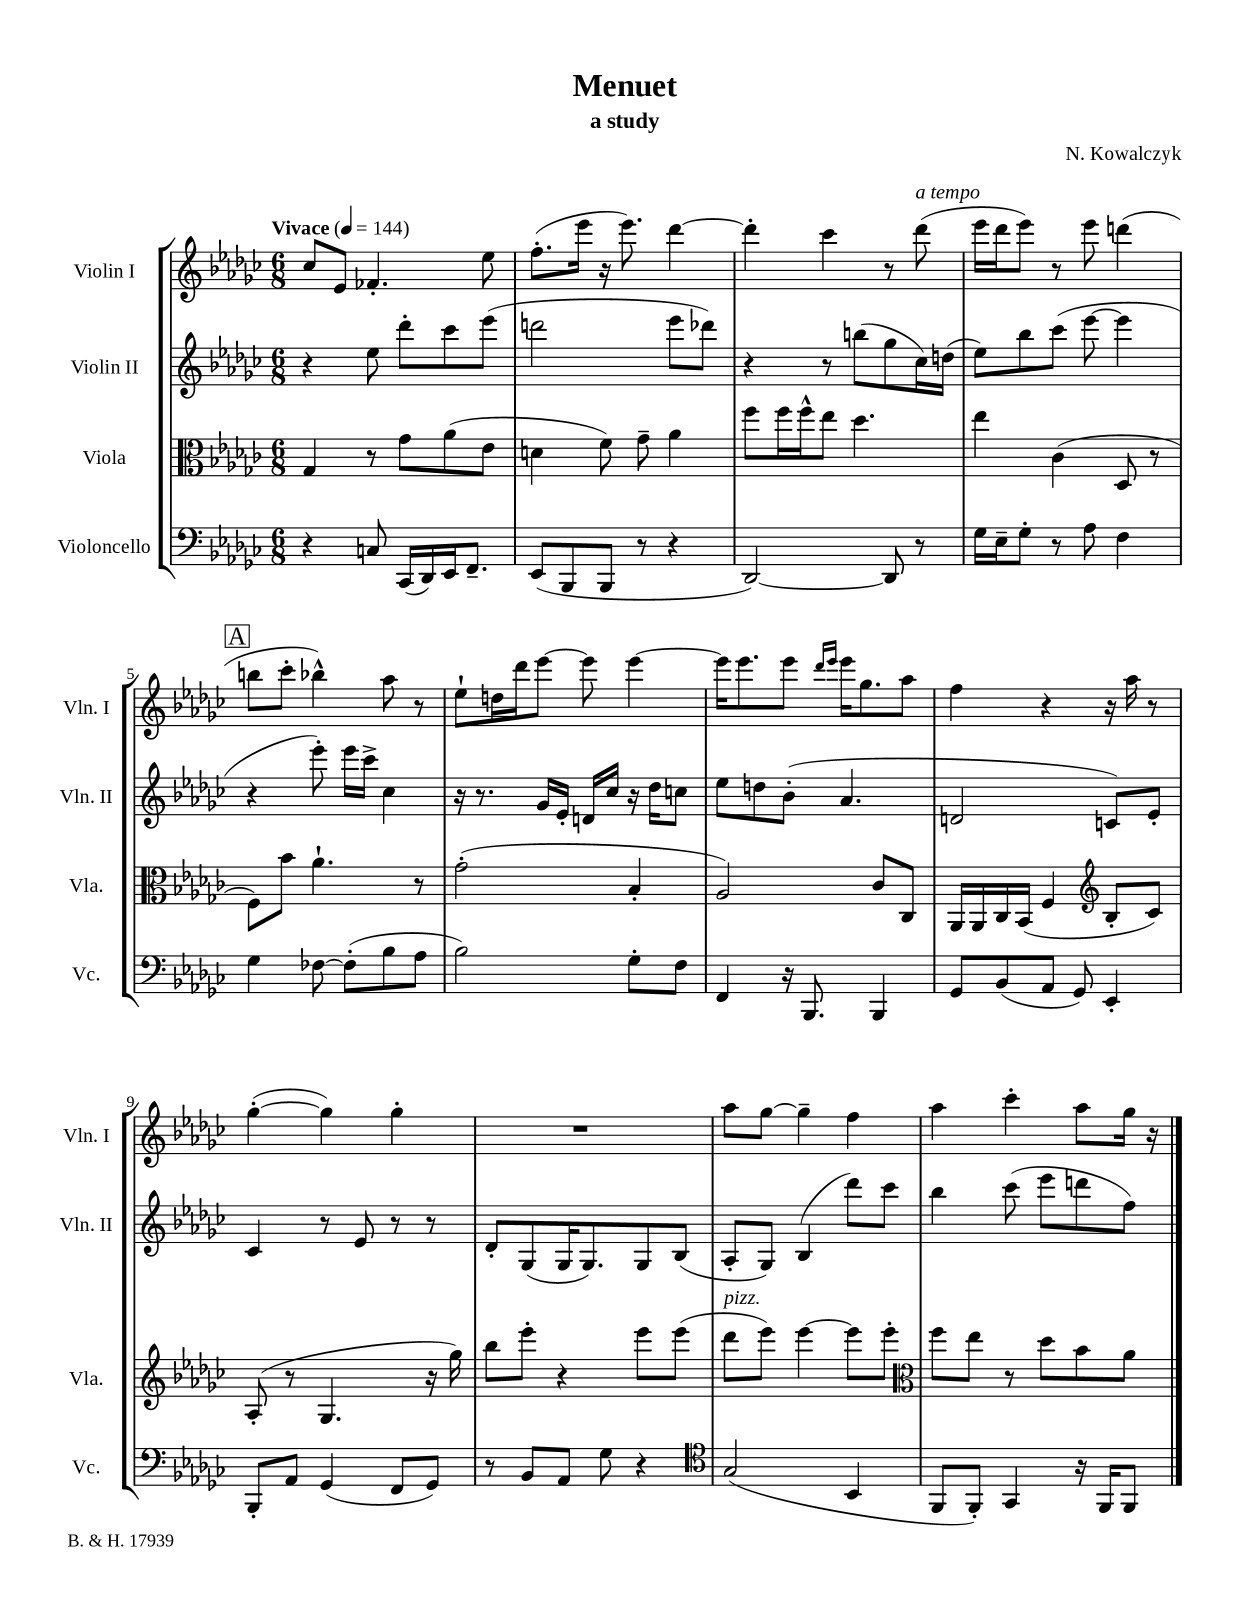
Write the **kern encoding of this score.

**kern	**kern	**kern	**kern
*staff4	*staff3	*staff2	*staff1
*clefF4	*clefC3	*clefG2	*clefG2
*k[b-e-a-d-g-c-]	*k[b-e-a-d-g-c-]	*k[b-e-a-d-g-c-]	*k[b-e-a-d-g-c-]
*M6/8	*M6/8	*M6/8	*M6/8
*MM144	*MM144	*MM144	*MM144
4r	4G-	4r	8cc-
.	.	.	8e-
8C	8r	8ee-	4.f-'
(16CC-	8g-	8ddd-'	.
16DD-)	.	.	.
16EE-	(8a-	8ccc-	.
8.FF~	.	.	.
.	8e-	(8eee-	8ee-
=	=	=	=
(8EE-	4d	2ddd	(8.ff'
8BBB-	.	.	.
.	.	.	16eee-
8BBB-	8f)	.	16r
.	.	.	8.eee-)
8r	8g-~	.	.
4r	4a-	8eee-	[4ddd-
.	.	8ddd-)	.
=	=	=	=
[2DD-)	8ff	4r	4ddd-']
.	16ff	.	.
.	16ff^^	.	.
.	8ee-	8r	4ccc-
.	4.dd-	(8bb	.
8DD-]	.	8gg-	8r
8r	.	16cc-)	(8ddd-
.	.	(16dd	.
=	=	=	=
16G-	4ee-	8ee-)	16eee-
16E-~	.	.	16ddd-
8G-'	.	8bb-	8eee-)
8r	(4c-	(8ccc-	8r
8A-	.	[8eee-	8eee-
4F	8D-	4eee-]	(4ddd
.	8r	.	.
=	=	=	=
4G-	8F)	4r	8bb
.	8b-	.	8ccc-'
[8F-	4.a-`	8eee-')	4bb-^^)
(8F-']	.	16eee-	.
.	.	16ccc-^	.
8B-	.	4cc-	8aa-
8A-	8r	.	8r
=	=	=	=
2B-)	(2g-'	16r	8ee-`
.	.	8.r	.
.	.	.	16dd
.	.	.	16ddd-
.	.	16g-	[8eee-
.	.	16e-'	.
.	.	16d	8eee-]
.	.	16cc-	.
8G-'	4B-'	16r	[4eee-
.	.	16dd-	.
8F	.	8cc	.
=	=	=	=
4FF	2A-)	8ee-	16eee-]
.	.	.	8.eee-
.	.	8dd	.
16r	.	(8b-'	8eee-
8.BBB-	.	.	.
.	.	.	16qqddd-
.	.	.	16qqeee-
.	.	4.a-	16eee-
.	.	.	8.gg-
4BBB-	8c-	.	.
.	8C-	.	8aa-
=	=	=	=
8GG-	16AA-	2d	4ff
.	16AA-	.	.
(8BB-	16C-	.	.
.	(16BB-	.	.
8AA-	4F	.	4r
8GG-)	.	.	.
*	*clefG2	*	*
4EE-'	8B-'	8c)	16r
.	.	.	16aa-
.	8c-)	8e-'	8r
=	=	=	=
8BBB-'	(8A-'	4c-	([4gg-'
8AA-	8r	.	.
(4GG-	4.G-	8r	4gg-])
.	.	8e-	.
8FF	.	8r	4gg-'
8GG-)	16r	8r	.
.	16gg-)	.	.
=	=	=	=
8r	8bb-	8d-'	2.r
8BB-	8eee-'	(8G-	.
8AA-	4r	16G-	.
.	.	8.G-)	.
8G-	.	.	.
4r	8eee-	8G-	.
.	(8eee-	(8B-	.
=	=	=	=
*clefC4	*	*	*
(2G-	8ddd-	8A-'	8aa-
.	8eee-)	8G-)	[8gg-
.	[4eee-	(4B-	4gg-~]
4BB-	8eee-]	8ddd-)	4ff
.	8eee-'	8ccc-	.
=	=	=	=
*	*clefC3	*	*
8FF	8ff	4bb-	4aa-
8FF')	8ee-	.	.
4GG-	8r	(8ccc-	4ccc-'
.	8dd-	8eee-	.
16r	8b-	8ddd	8aa-
16FF	.	.	.
8FF	8a-	8ff)	16gg-
.	.	.	16r
==	==	==	==
*-	*-	*-	*-
